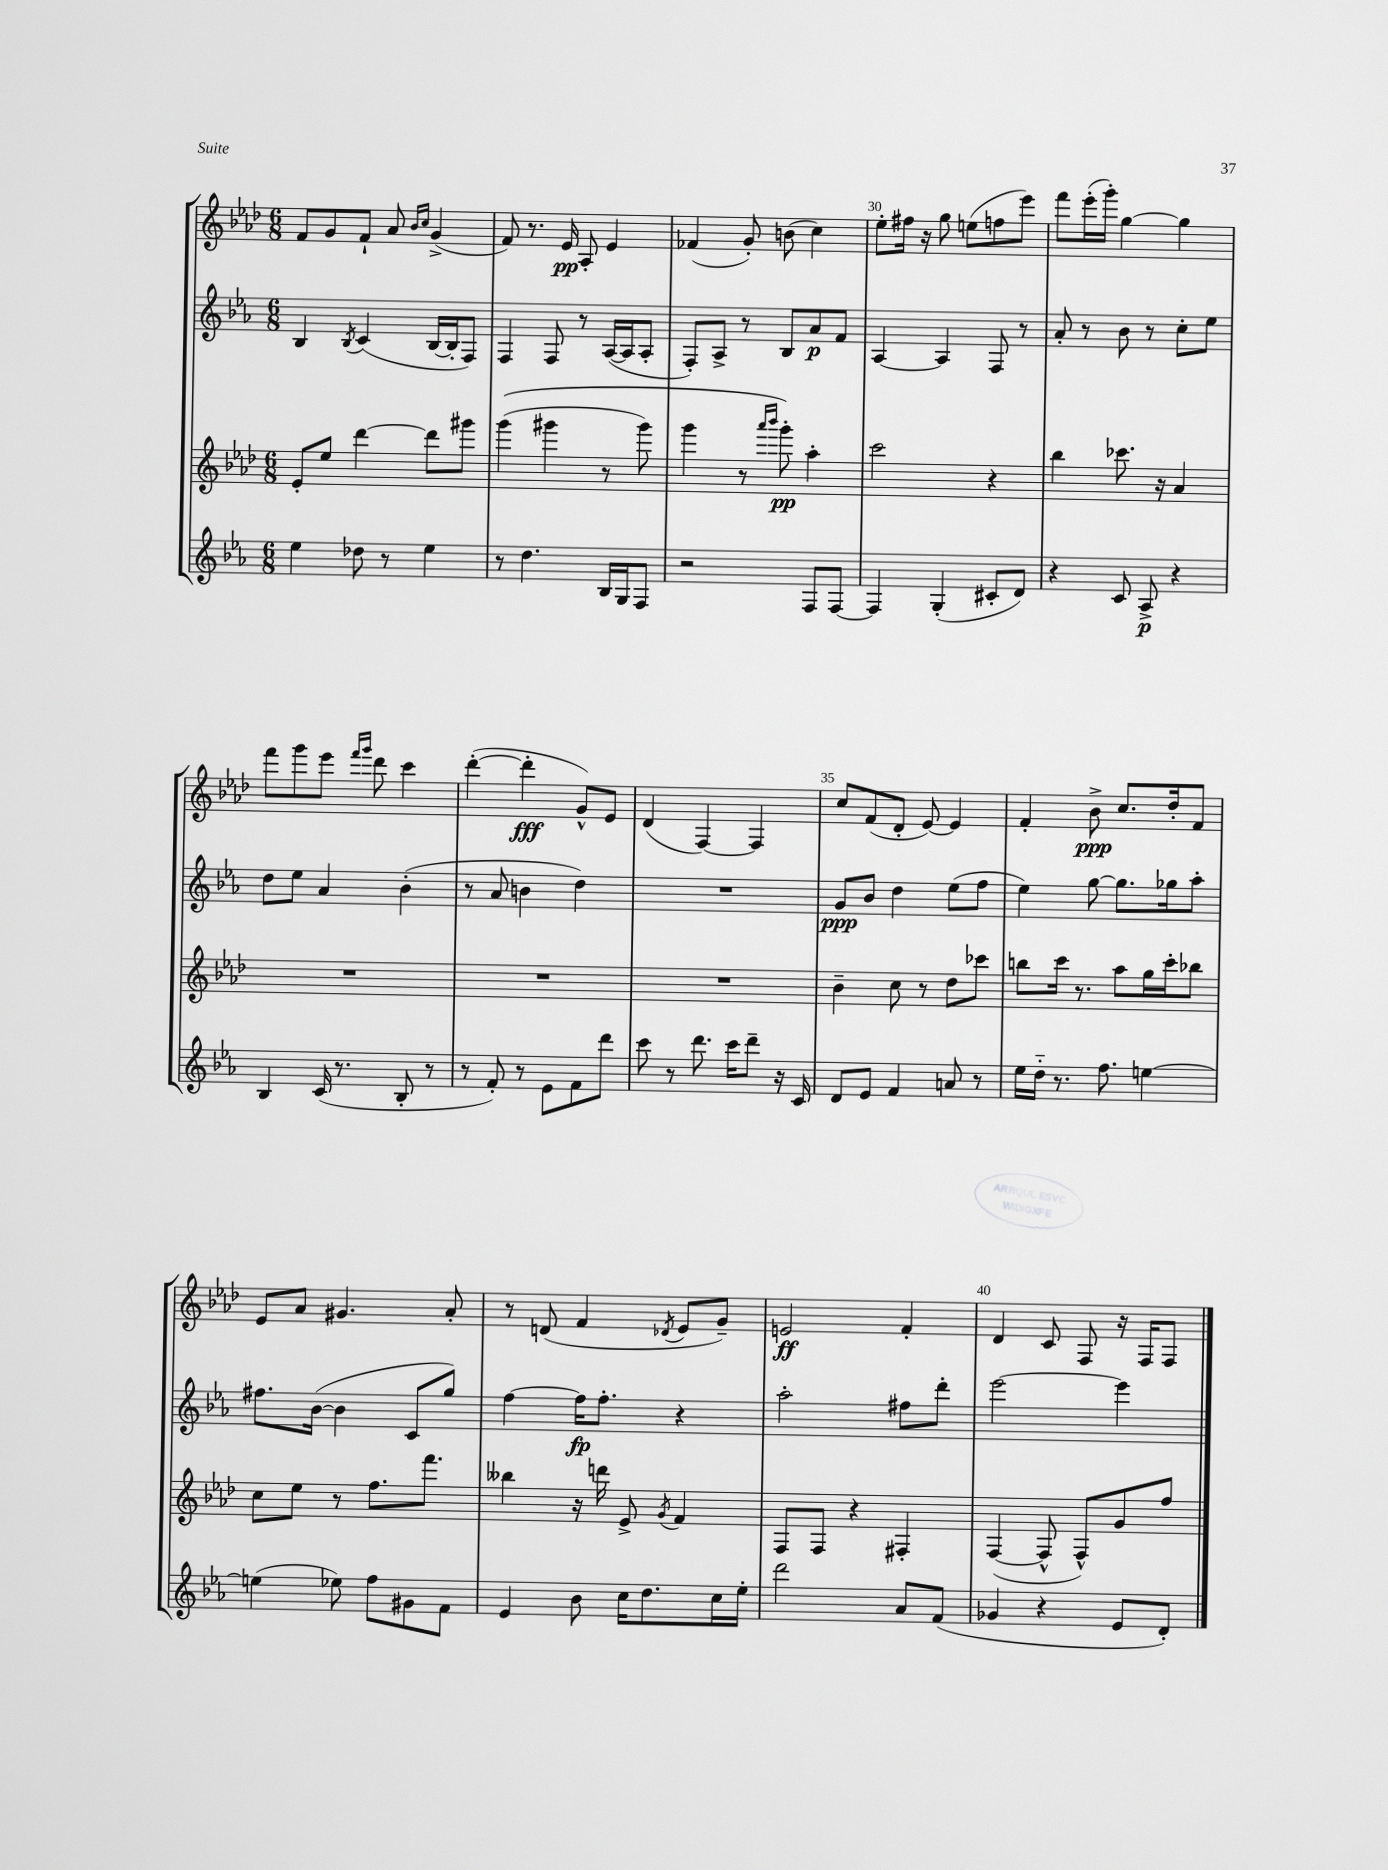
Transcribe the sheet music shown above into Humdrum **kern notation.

**kern	**kern	**kern	**kern
*staff4	*staff3	*staff2	*staff1
*clefG2	*clefG2	*clefG2	*clefG2
*k[b-e-a-]	*k[b-e-a-d-]	*k[b-e-a-]	*k[b-e-a-d-]
*M6/8	*M6/8	*M6/8	*M6/8
4ee-\	8e-'/L	4B-/	8f/L
.	8ee-/J	.	8g/
.	.	8qB-/	.
8dd-\	[4ddd-\	(4c/	8f`/J
8r	.	.	8a-/
.	.	.	16qqb-/LL
.	.	.	16qqcc/JJ
4ee-\	8ddd-\]L	[16B-/LL	(4g^/
.	.	16B-'/]J	.
.	8ggg#\J	8F/J)	.
=	=	=	=
8r	&((4ggg\	4F/	8f/)
4.dd\	.	.	8.r
.	4ggg#\	8F/	.
.	.	.	16e-/
.	.	8r	8A-'/
16B-/LL	8r	([16A-/LL	4e-/
16G/J	.	16A-/]J	.
8F/J	8ggg#\)	8A-'/J	.
=	=	=	=
2r	4ggg\	8F'/L)	(4f-/
.	.	8A-^/J	.
.	8r	8r	8g'/)
.	16qqaaa-/LL	.	.
.	16qqbbb-/JJ	.	.
.	8ggg'\&)	8B-/L	(8b\
8F/L	4aa-'\	8a-/	4cc\)
[8F/J	.	8f/J	.
=	=	=	=
4F/]	2ccc\	[4A-/	8ee-'\L
.	.	.	16ff#\Jk
.	.	.	16r
(4G'/	.	4A-/]	8gg\
.	.	.	(8ee\L
8c#'/L	4r	8F/	8ff\
8d/J)	.	8r	8eee-\J)
=	=	=	=
4r	4bb-\	8a-'/	8fff\L
.	.	8r	(16eee-'\L
.	.	.	16ggg'\JJ)
8c/	8.ccc-\	8b-\	[4gg\
8A-^/	.	8r	.
.	16r	.	.
4r	4a-/	8cc'\L	4gg\]
.	.	8ee-\J	.
=	=	=	=
4B-/	2.r	8dd\L	8fff\L
.	.	8ee-\J	8ggg\
(16c/	.	4a-/	8eee-\J
8.r	.	.	.
.	.	.	16qqfff/LL
.	.	.	16qqggg/JJ
.	.	.	8ddd-\
8B-'/	.	(4b-'\	4ccc\
8r	.	.	.
=	=	=	=
8r	2.r	8r	([4ddd-'\
8f'/)	.	8a-/	.
8r	.	4b\	4ddd-'\]
8e-\L	.	.	.
8f\	.	4dd\)	8g^^/L)
8ddd\J	.	.	8e-/J
=	=	=	=
8ccc\	2.r	2.r	(4d-/
8r	.	.	.
8.ddd\	.	.	[4F/)
16ccc\LK	.	.	.
8ddd~\J	.	.	4F/]
16r	.	.	.
16c/	.	.	.
=	=	=	=
8d/L	4b-~\	8g/L	8cc/L
8e-/J	.	8b-/J	(8f/
4f/	8cc\	4dd\	8d-'/J
.	8r	.	[8e-/)
8a/	8dd-\L	(8ee-\L	4e-/]
8r	8ccc-\J	8ff\J	.
=	=	=	=
16ee-\LL	8bb\L	4ee-\)	4f'/
16dd'~\JJ	.	.	.
8.r	16ccc\Jk	.	.
.	8.r	.	.
.	.	[8gg\	8b-^\
8.ff\	.	.	.
.	8aa-\L	8.gg\]L	8.cc/L
[4ee\	16gg\L	.	.
.	16ccc'\J	16gg-\k	16dd-'/k
.	8bb-\J	8aa-'\J	8f/J
=	=	=	=
(4ee\]	8cc\L	8.ff#\L	8e-/L
.	8ee-\J	.	8a-/J
.	.	([16b-\Jk	.
8ee-\)	8r	4b-\]	4.g#/
8ff\L	8.ff\L	.	.
8g#\	.	8c/L	.
.	8.fff\J	.	.
8f\J	.	8gg/J)	8a-'/
=	=	=	=
4e-/	4bb--\	[4ff\	8r
.	.	.	(8d/
8b-\	16r	16ff\]LK	4f/
.	16ddd\	8.ff'\J	.
16cc\LK	8e-^/	.	.
8.dd\	.	.	.
.	8qg/	.	8qd-/
.	4f/	4r	8e-/L
16cc\L	.	.	8g~/J)
16ee-'\JJ	.	.	.
=	=	=	=
2ddd\	8F/L	2aa-'\	2e/
.	8F/J	.	.
.	4r	.	.
8a-/L	4F#'/	8ff#\L	4f'/
(8f/J	.	8ddd'\J	.
=	=	=	=
4g-/	([4F/	[2eee-\	4d-/
4r	8F^^/]	.	8c/
.	8F^^/L)	.	8F/
8e-/L	8g/	4eee-\]	16r
.	.	.	16F/LK
8d'/J)	8ff/J	.	8F/J
==	==	==	==
*-	*-	*-	*-
